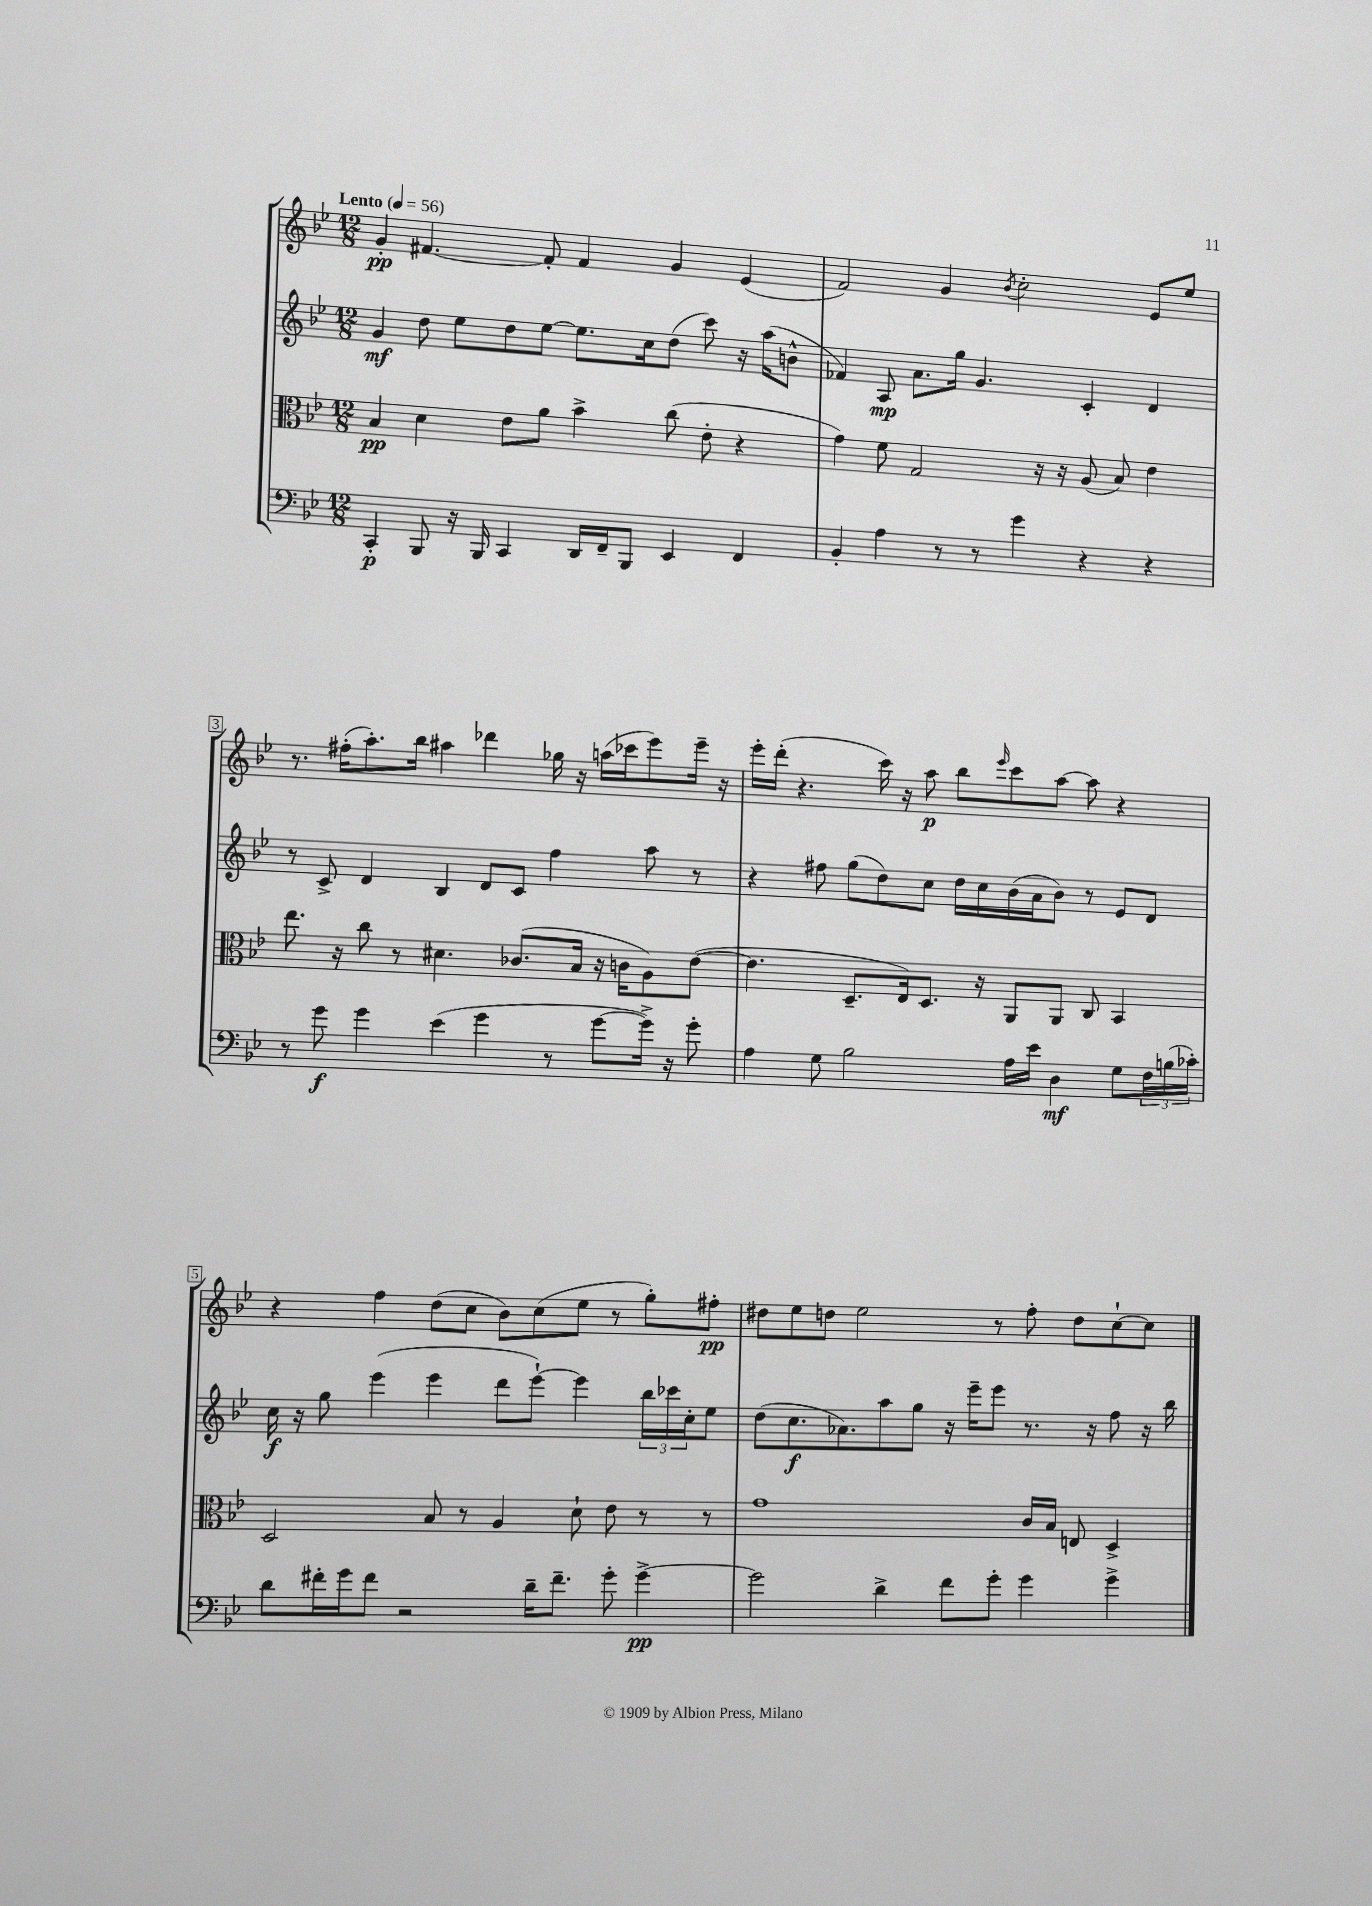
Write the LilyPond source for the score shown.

<<
\new StaffGroup <<
\new Staff = "s0" {
    \clef treble \key bes \major \numericTimeSignature \time 12/8 \tempo "Lento" 4 = 56
    g'4-.\pp fis'4.~ fis'8-. fis'4 g'4 ees'4( |
    f'2) g'4 \acciaccatura { bes'8 } c''2-. ees'8 ees''8 |
    r8. fis''16-.( a''8.-.) bes''16 ais''4 des'''4 ges''16 r16 a''16( ces'''16 ees'''8) ees'''16-- r16 |
    ees'''16-. d'''16-.( r4. c'''16) r16 a''8\p bes''8 \grace { ees'''16 } c'''8 a''8~ a''8 r4 |
    r4 f''4 d''8( c''8 bes'8) c''8( ees''8 r8 g''8-.) fis''8-.\pp |
    dis''8 ees''8 d''8 ees''2 r8 f''8-. d''8 c''8~-! c''8 \bar "|." |
}
\new Staff = "s1" {
    \clef treble \key bes \major \numericTimeSignature \time 12/8
    g'4\mf d''8 ees''8 d''8 ees''8~ ees''8. c''16 d''8( c'''8) r16 a''16( b'8-^ |
    fes'4) a8\mp a'8. g''16 g'4. c'4-. d'4 |
    r8 c'8-> d'4 bes4 d'8 c'8 f''4 a''8 r8 |
    r4 fis''8 g''8( d''8) c''8 d''16 c''16 bes'16( a'16 bes'8) r8 ees'8 d'8 |
    c''16\f r16 g''8 ees'''4( ees'''4 d'''8 ees'''8~-!) ees'''4 \tuplet 3/2 { bes''16 ces'''16 c''16-. } ees''8 |
    d''8( c''8.\f aes'8.) a''8 g''8 r16 ees'''16-- ees'''8 r8. r16 f''8 r16 bes''16 \bar "|." |
}
\new Staff = "s2" {
    \clef alto \key bes \major \numericTimeSignature \time 12/8
    bes4\pp d'4 ees'8 a'8 bes'4-> c''8( ees'8-. r4 |
    g'4) f'8 g2 r16 r16 a8( bes8) ees'4 |
    ees''8. r16 c''8 r8 dis'4. ces'8.( bes16 r16 c'16 a8) ees'8~( |
    ees'4. d8.-- ees16) d8. r16 a,8 a,8 c8 bes,4 |
    d2 bes8 r8 a4 d'8-! ees'8 r8 r8 |
    g'1 c'16 bes16 e8 d4-> \bar "|." |
}
\new Staff = "s3" {
    \clef bass \key bes \major \numericTimeSignature \time 12/8
    c,4-.\p bes,,8 r16 bes,,16 c,4 d,16 f,16-- bes,,8 ees,4 f,4 |
    bes,4-. a4 r8 r8 g'4 r4 r4 |
    r8 g'8\f g'4 ees'4( g'4 r8 g'8~ g'16->) r16 g'8-. |
    a4 g8 bes2 a16 ees'16 d4\mf g8 \tuplet 3/2 { f16 b16( ces'16-.) } |
    d'8 fis'16-. g'16 fis'8 r2 d'16-- fis'8.-- g'8-. g'4~->\pp |
    g'2 d'4-> f'8 g'8-. g'4 g'4-> \bar "|." |
}
>>
>>
\layout { \context { \Score \override BarNumber.stencil = #(make-stencil-boxer 0.1 0.3 ly:text-interface::print) } }
